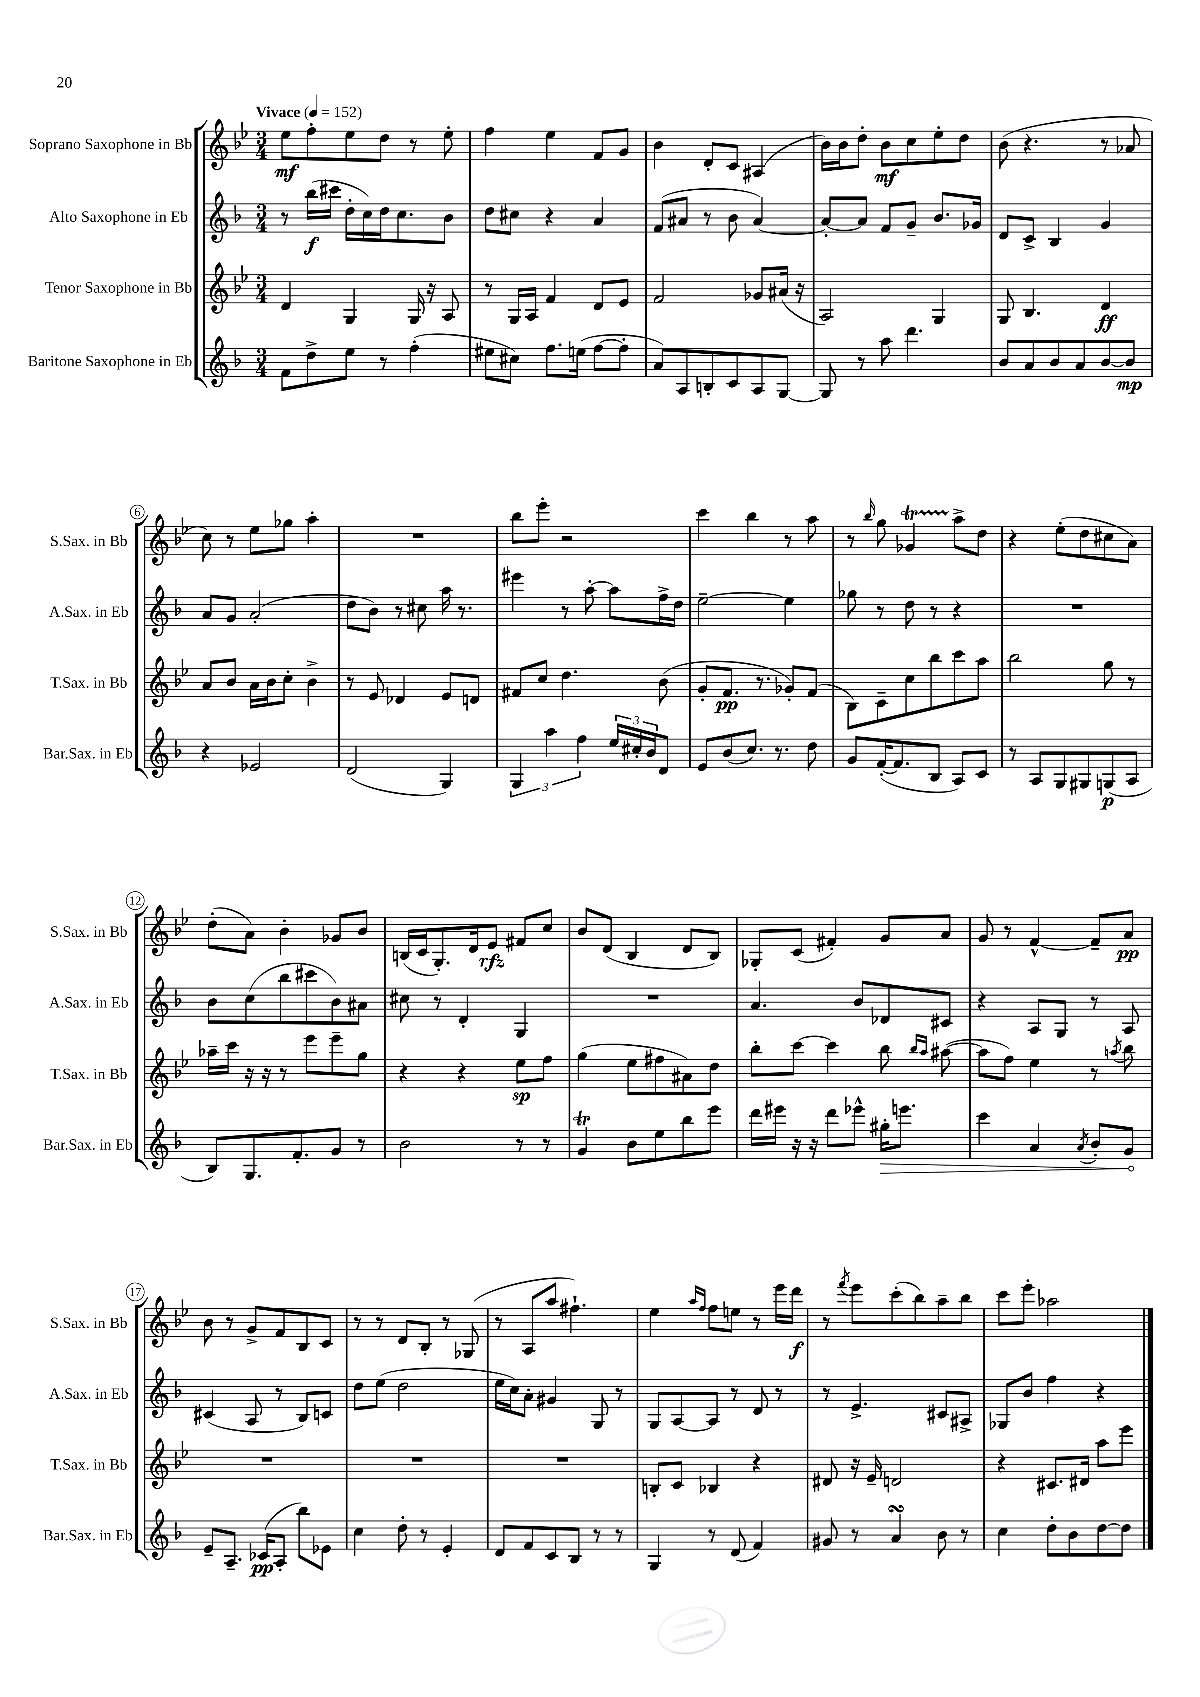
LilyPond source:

<<
\new StaffGroup <<
\new Staff = "s0" \with { instrumentName = "Soprano Saxophone in Bb" shortInstrumentName = "S.Sax. in Bb" } {
    \clef treble \key bes \major \numericTimeSignature \time 3/4 \tempo "Vivace" 4 = 152
    ees''8\mf f''8-. ees''8 d''8 r8 ees''8-. |
    f''4 ees''4 f'8 g'8 |
    bes'4 d'8-. c'8 ais4( |
    bes'16) bes'16 d''8-. bes'8\mf c''8 ees''8-. d''8 |
    bes'8( r4. r8 aes'8 |
    c''8) r8 ees''8 ges''8 a''4-. |
    R2. |
    bes''8 ees'''8-. r2 |
    c'''4 bes''4 r8 a''8 |
    r8 \grace { bes''16 } g''8 ges'4\startTrillSpan a''8->\stopTrillSpan d''8 |
    r4 ees''8-.( d''8 cis''8 a'8) |
    d''8-.( a'8) bes'4-. ges'8 bes'8 |
    b16( c'16 g8.-.) d'16 ees'8\rfz fis'8 c''8 |
    bes'8 d'8( bes4 d'8 bes8) |
    ges8-. c'8( fis'4-.) g'8 a'8 |
    g'8 r8 f'4~-^ f'8-- a'8\pp |
    bes'8 r8 g'8-> f'8 bes8 c'8 |
    r8 r8 d'8 bes8-. r8 ges8( |
    r8 a8 a''8 fis''4.-!) |
    ees''4 \grace { a''16 f''16 } f''8 e''8 r8 ees'''16 d'''16\f |
    r8 \acciaccatura { f'''8 } ees'''8 c'''8-.( bes''8) a''8-- bes''8 |
    c'''8 ees'''8-. aes''2 \bar "|." |
}
\new Staff = "s1" \with { instrumentName = "Alto Saxophone in Eb" shortInstrumentName = "A.Sax. in Eb" } {
    \clef treble \key f \major \numericTimeSignature \time 3/4
    r8 bes''16\f( cis'''16 d''16-. c''16) d''16 c''8. bes'8 |
    d''8 cis''8 r4 a'4 |
    f'8( ais'8 r8 bes'8 ais'4~) |
    ais'8~-. ais'8 f'8 g'8-- bes'8. ges'16 |
    d'8 c'8-> bes4 g'4 |
    a'8 g'8 a'2-.( |
    d''8 bes'8) r8 cis''8 a''16 r8. |
    eis'''4 r8 a''8~-. a''8 f''16-> d''16 |
    e''2~-- e''4 |
    ges''8 r8 d''8 r8 r4 |
    R2. |
    bes'8 c''8( bes''8 cis'''8 bes'8) ais'8 |
    cis''8 r8 d'4-. g4 |
    R2. |
    a'4. bes'8 des'8 cis'8 |
    r4 a8 g8 r8 a8 |
    cis'4( a8 r8 bes8) c'8 |
    d''8 e''8( d''2 |
    e''16 c''16) a'8-. gis'4 g8 r8 |
    g8 a8~ a8 r8 d'8 r8 |
    r8 e'4.-> cis'8 ais8-> |
    ges8 bes'8 f''4 r4 \bar "|." |
}
\new Staff = "s2" \with { instrumentName = "Tenor Saxophone in Bb" shortInstrumentName = "T.Sax. in Bb" } {
    \clef treble \key bes \major \numericTimeSignature \time 3/4
    d'4 g4 g16 r16 a8 |
    r8 g16 a16 f'4 d'8 ees'8 |
    f'2 ges'8 ais'16( r16 |
    a2) g4 |
    g8 bes4. d'4\ff |
    a'8 bes'8 a'16 bes'16 c''8-. bes'4-> |
    r8 ees'8 des'4 ees'8 d'8 |
    fis'8 c''8 d''4. bes'8( |
    g'8-. f'8.\pp r8. ges'8-.) f'8( |
    bes8) c'8-- c''8 bes''8 c'''8 a''8 |
    bes''2 g''8 r8 |
    aes''16-- c'''16 r16 r16 r8 ees'''8 ees'''8-- g''8 |
    r4 r4 ees''8\sp f''8 |
    g''4( ees''8 fis''8 ais'8) d''8 |
    bes''8-. c'''8~ c'''4 bes''8 \grace { bes''16 a''16 } ais''8~( |
    ais''8 f''8) ees''4 r8 \acciaccatura { a''8 } bes''8 |
    R2. |
    R2. |
    R2. |
    b8-. c'8 bes4 r4 |
    dis'8 r16 ees'16-- d'2 |
    r4 cis'8. dis'16 a''8 ees'''8 \bar "|." |
}
\new Staff = "s3" \with { instrumentName = "Baritone Saxophone in Eb" shortInstrumentName = "Bar.Sax. in Eb" } {
    \clef treble \key f \major \numericTimeSignature \time 3/4
    f'8 d''8-> e''8 r8 f''4-.( |
    eis''8 cis''8) f''8. e''16( f''8~ f''8-. |
    a'8) a8 b8-. c'8 a8 g8~ |
    g8 r8 a''8 d'''4. |
    bes'8 a'8 bes'8 a'8 bes'8~ bes'8\mp |
    r4 ees'2 |
    d'2( g4) |
    \tuplet 3/2 { g4 a''4 f''4 } \tuplet 3/2 { e''16 cis''16-. bes'16 } d'8 |
    e'8 bes'8( c''8.) r8. d''8 |
    g'8 f'16~-.( f'8. bes8 a8) c'8 |
    r8 a8 g8 gis8 g8\p( a8 |
    bes8) g8. f'8.-. g'8 r8 |
    bes'2 r8 r8 |
    g'4\trill bes'8 e''8 bes''8 e'''8 |
    d'''16 eis'''16 r16 r16 d'''8 ees'''8-^ \once \override Hairpin.circled-tip = ##t gis''16-.\> e'''8. |
    c'''4 a'4 \acciaccatura { a'8 } bes'8-. g'8\! |
    e'8-- a8.-- ces'16\pp( a8-. bes''8) ees'8 |
    c''4 d''8-. r8 e'4-. |
    d'8 f'8 c'8 bes8 r8 r8 |
    g4 r8 d'8( f'4) |
    gis'8 r8 a'4\turn bes'8 r8 |
    c''4 d''8-. bes'8 d''8~ d''8 \bar "|." |
}
>>
>>
\layout { \context { \Score \override BarNumber.stencil = #(make-stencil-circler 0.1 0.3 ly:text-interface::print) } }
